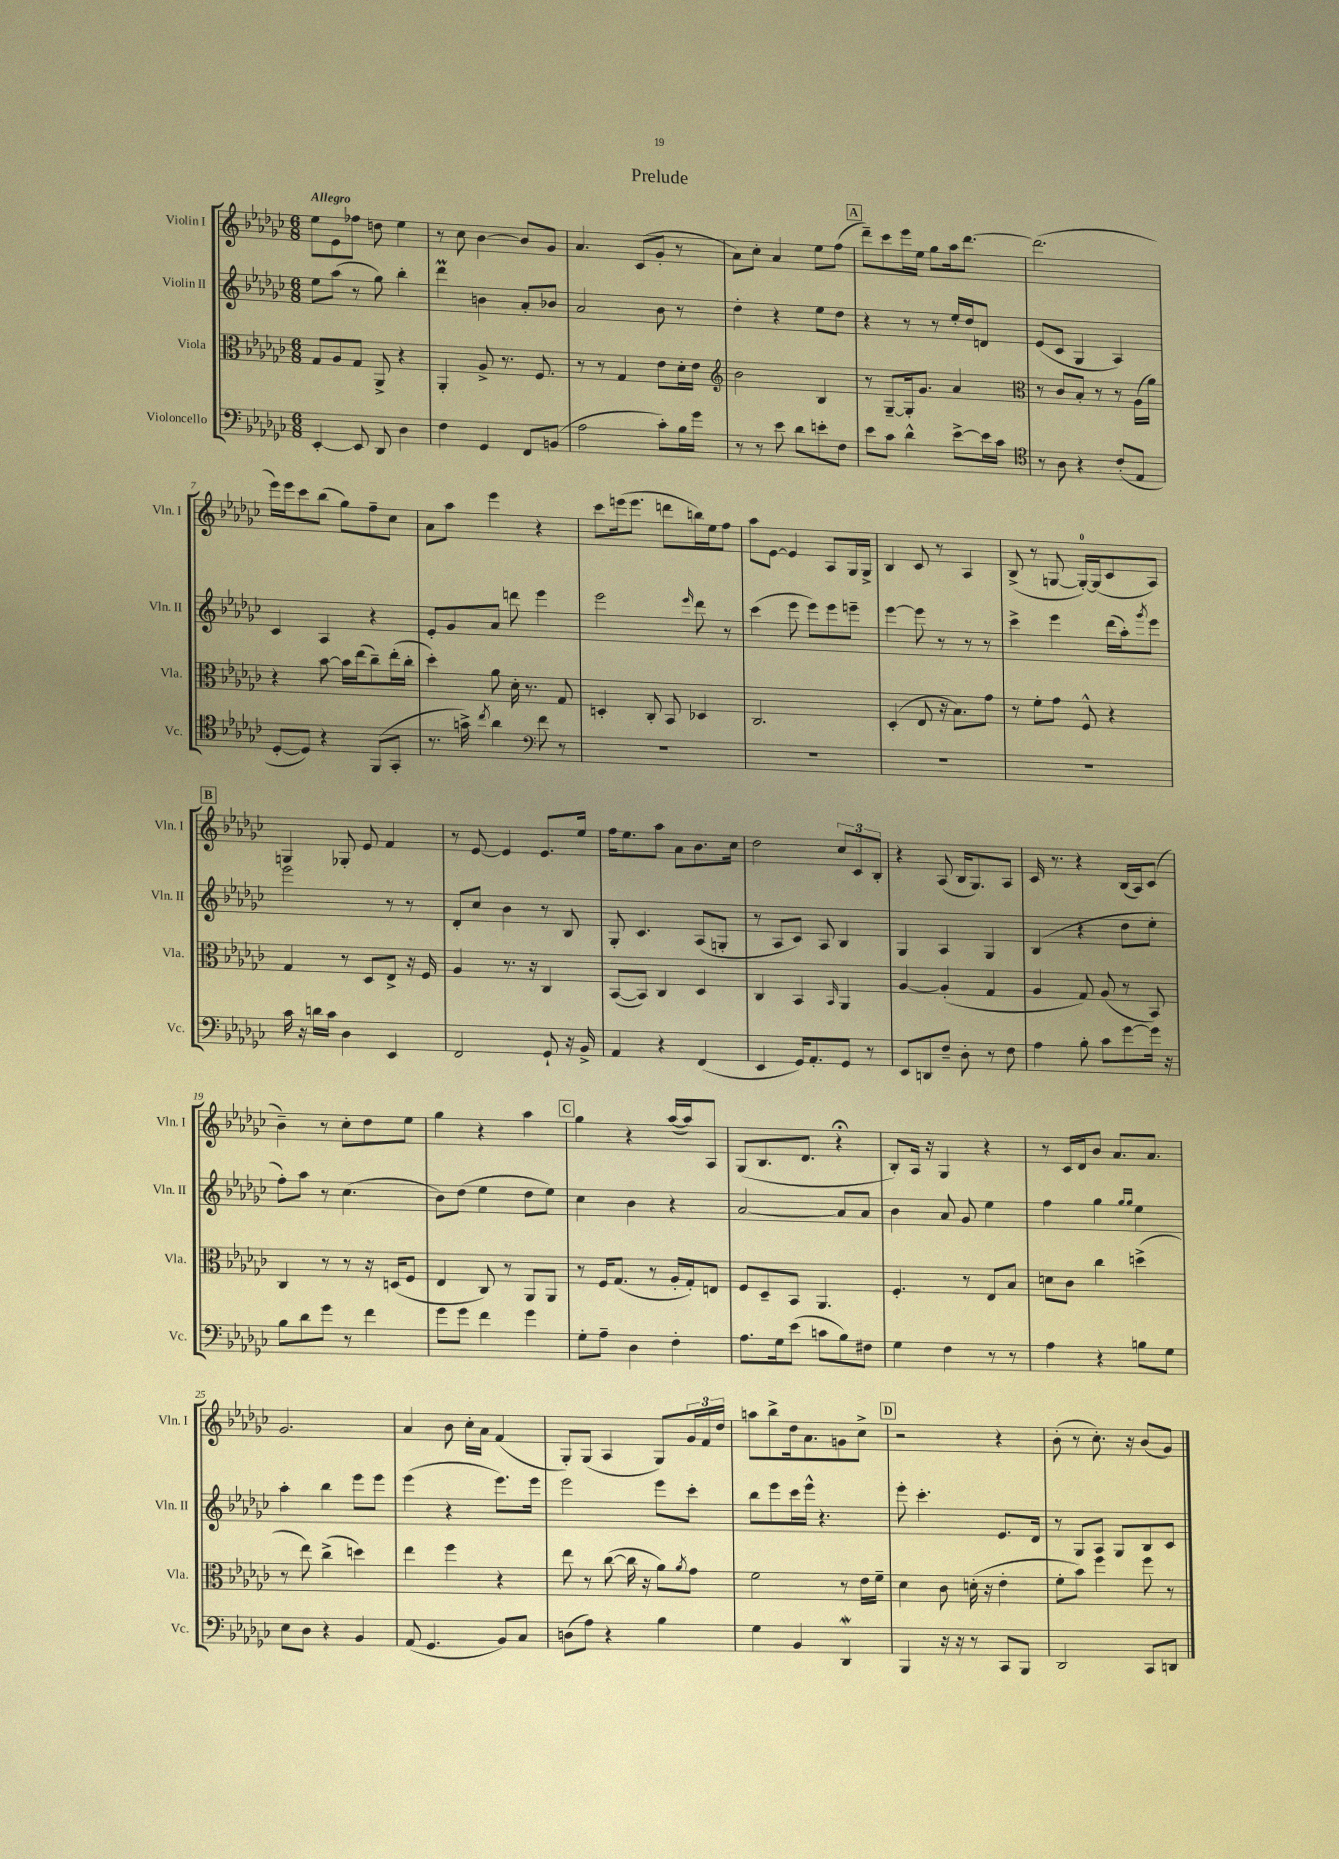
\header { title = "Prelude" }
<<
\new StaffGroup <<
\new Staff = "s0" \with { instrumentName = "Violin I" shortInstrumentName = "Vln. I" } {
    \clef treble \key ges \major \numericTimeSignature \time 6/8 \tempo "Allegro"
    ees''8 ees'8 fes''8 d''8 ees''4 |
    r8 ces''8 bes'4~ bes'8 ges'8 |
    aes'4. ces'8( ges'8-. r8 |
    aes'8) ces''8-. aes'4 ees''8 f''8( |
    \mark \markup { \box "A" } des'''8--) ces'''8 ees'''16 ees''16 ges''8 aes''16 des'''8.~ |
    des'''2.( |
    ees'''16) ees'''16 ces'''8 bes''8( ges''8) f''8-- ces''8 |
    aes'8 aes''8 ees'''4 r4 |
    ces'''8 e'''16( e'''8. d'''8 b''16) ees''16 f''8 |
    aes''8 ees'8~ ees'4 aes8 ges16 ges16-> |
    bes4 ces'8 r8 aes4 |
    bes8->( r8 g8~ g16-0~-.) g16( ces'8 aes8) |
    \mark \markup { \box "B" } g4 ges8-. ees'8 f'4 |
    r8 ees'8~ ees'4 ees'8. ees''16 |
    f''16 ees''8. aes''8 aes'8 bes'8. ces''16 |
    des''2 \tuplet 3/2 { ces''8 ces'8 bes8-. } |
    r4 aes8( bes16 ges8.) aes8 |
    ces'16 r8. r4 bes16( aes16) ces'8( |
    bes'4--) r8 ces''8-. des''8 ees''8 |
    ges''4 r4 aes''4 |
    \mark \markup { \box "C" } ges''4 r4 aes''16~( aes''16) aes8 |
    ges8( bes8. des'8. r4\fermata |
    bes8-.) aes16 r16 ges4 r4 |
    r8 ces'16 des'16 bes'8 aes'8. aes'8. |
    ges'2. |
    aes'4 bes'8 ces''16-. aes'16 f'4( |
    ges8-.) ges8( aes4 ges8) \tuplet 3/2 { ges'16 f'16 des''16 } |
    a''8 bes''8-> des''16 aes'8. g'8 ces''8-> |
    \mark \markup { \box "D" } r2 r4 |
    bes'8-.( r8 ces''8.-.) r16 bes'8( ges'8) \bar "|." |
}
\new Staff = "s1" \with { instrumentName = "Violin II" shortInstrumentName = "Vln. II" } {
    \clef treble \key ges \major \numericTimeSignature \time 6/8
    ees''8 aes''8( r8 ges''8) bes''4-. |
    des'''4\prall b'4 aes'8-. bes'8 |
    aes'2 bes'8 r8 |
    des''4-. r4 ees''8 des''8 |
    \mark \markup { \box "A" } r4 r8 r8 ees''16-. des''16 d'8 |
    ees'8( ces'8 ges4 aes4) |
    ces'4 aes4 r4 |
    ees'8-. ges'8 aes'8 d'''8 ees'''4 |
    ees'''2 \grace { ees'''16 } des'''8 r8 |
    ces'''4( ees'''8 ees'''8) ees'''8 e'''8-- |
    ees'''4~ ees'''8 r8 r8 r8 |
    ces'''4-> ees'''4 des'''16( aes''16-.) \acciaccatura { ges'''8 } ees'''8 |
    \mark \markup { \box "B" } ees'''2 r8 r8 |
    des'8-. ces''8 bes'4 r8 bes8 |
    ges8-. ces'4. aes8( g8-. |
    r8 aes8 ces'8) aes8 bes4 |
    ges4 aes4 ges4 |
    bes4( r4 des''8 ees''8-. |
    f''8-.) aes''8 r8 ces''4.( |
    bes'8) des''8( ees''4 des''8 ees''8) |
    \mark \markup { \box "C" } ces''4 bes'4 r4 |
    aes'2~ aes'8 aes'8 |
    bes'4 aes'8 ges'8 ees''4 |
    f''4 ges''4 \grace { ges''16 ges''16 } ees''4 |
    aes''4-. bes''4 ees'''8 ees'''8 |
    ees'''4( r4 ees'''8.) ees'''16 |
    ees'''2 ees'''8 ces'''8-. |
    bes''8 ees'''8 ces'''16 ees'''16-^ r4. |
    \mark \markup { \box "D" } ees'''8-. ces'''4.-. ees'8. des'16 |
    r8 ges8 aes8 ges8 bes8 ces'8 \bar "|." |
}
\new Staff = "s2" \with { instrumentName = "Viola" shortInstrumentName = "Vla." } {
    \clef alto \key ges \major \numericTimeSignature \time 6/8
    ges8 aes8 ges8 aes,8-> r4 |
    aes,4-. aes8-> r8. f8. |
    r8 r8 ges4 ees'8 des'16-. ees'16 |
    \clef treble bes'2 bes4 |
    \mark \markup { \box "A" } r8 ges8~-- ges16-. ges'8. aes'4 |
    \clef alto r8 ces'8 bes8-. r8 r8 aes16( aes'16) |
    r4 bes'8~ bes'16 ees''16( ces''8--) ees''16-.( ces''16-. |
    des''4-.) aes'8 des'16-. r8. ges8 |
    d4-. ces8-. bes,8 des4 |
    ces2. |
    des4-.( ees8 r16 bes8.) ges'8 |
    r8 f'8-. ges'8 f8-^ r4 |
    \mark \markup { \box "B" } ges4 r8 des8 ees8-> r16 f16 |
    aes4 r8. r16 ces4 |
    bes,8~( bes,8) ces4 des4 |
    ces4 bes,4 \grace { bes,16 } aes,4 |
    aes4~ aes4-.( ges4 |
    aes4 ges8) aes8( r8 bes,8) |
    ces4 r8 r8 r16 d16( f8 |
    ees4 ces8) r8 aes,8 aes,8 |
    \mark \markup { \box "C" } r8 f16 ges8.( r8 aes16-. ges16-.) e8 |
    f8 des8-- bes,8 aes,4. |
    f4.-. r8 ees8 bes8 |
    d'8 ces'8 ces''4 d''4->( |
    r8 ees''8) ces''4->( d''4) |
    ees''4 f''4 r4 |
    ees''8 r8 ces''8~( ces''16 r16 aes'8) \acciaccatura { aes'8 } ges'8 |
    f'2 r8 ees'16 f'16-- |
    \mark \markup { \box "D" } des'4 ces'8 d'16-.( r16 ees'4-. |
    f'8-. bes'8) f''4 f''8 r8 \bar "|." |
}
\new Staff = "s3" \with { instrumentName = "Violoncello" shortInstrumentName = "Vc." } {
    \clef bass \key ges \major \numericTimeSignature \time 6/8
    ees,4~-. ees,8 des,8 des4 |
    f4 ges,4 f,8 b,8( |
    aes2 ces'8-.) bes16 ges'16 |
    r8 r8 ees'8 des'8 e'8-. f8 |
    \mark \markup { \box "A" } ees'8 ces'8 des'4-^ ees'8~-> ees'16 ces'16 |
    \clef tenor r8 aes8 r4 ces'8-.( ees8 |
    des8~-. des8) r4 f,8( ges,8-. |
    r8. g'16->) \acciaccatura { ces''8 } aes'4 \clef bass f'8 r8 |
    R2. |
    R2. |
    R2. |
    R2. |
    \mark \markup { \box "B" } ces'16 r16 d'16 ces'16 des4 ees,4 |
    f,2 ges,8-! r16 bes,16-> |
    aes,4 r4 f,4( |
    ees,4 ges,16) aes,8.-. ges,8 r8 |
    ees,8 d,8 f8-- des8-. r8 f8 |
    aes4 bes8-. ces'8 ges'8~ ges'16 r16 |
    bes8 des'8 ges'8 r8 f'4 |
    ges'8 ges'8 f'4 ges'4 |
    \mark \markup { \box "C" } ges8-. aes8-- des4 f4-. |
    aes8. ges16 ees'8( c'8 bes8) fis8 |
    ges4 f4 r8 r8 |
    aes4 r4 b8 ges8 |
    ees8 des8 r4 bes,4 |
    aes,8( ges,4. bes,8) ces8 |
    d8( aes8) r4 bes4 |
    ges4 bes,4 des,4\mordent |
    \mark \markup { \box "D" } bes,,4 r16 r16 r8 ces,8 bes,,8 |
    des,2 ces,8 d,8 \bar "|." |
}
>>
>>
